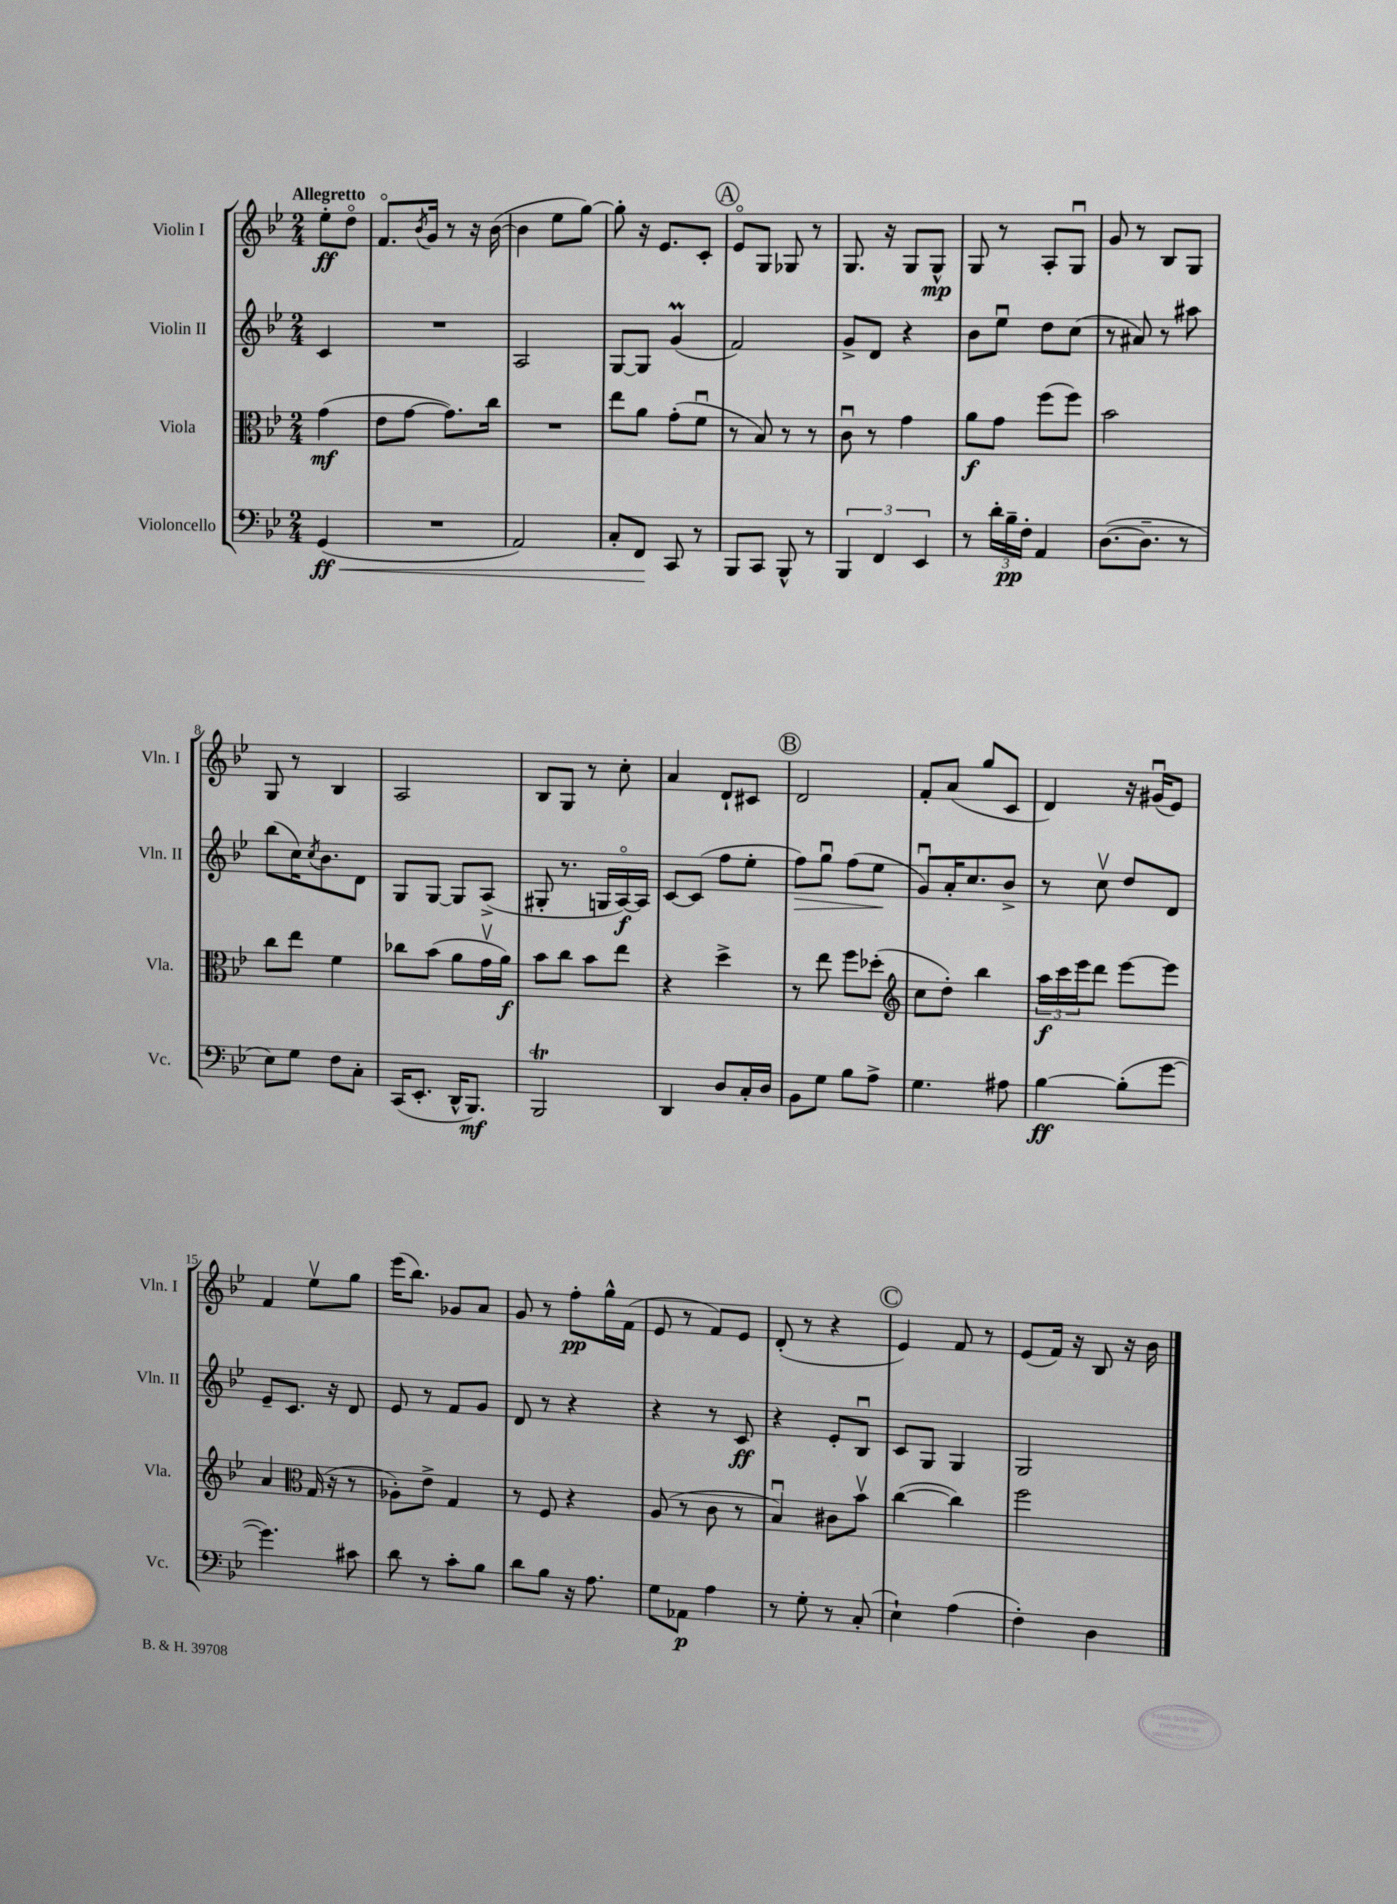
<<
\new StaffGroup <<
\new Staff = "s0" \with { instrumentName = "Violin I" shortInstrumentName = "Vln. I" } {
    \clef treble \key bes \major \numericTimeSignature \time 2/4 \partial 4 \tempo "Allegretto"
    ees''8-.\ff d''8\flageolet |
    f'8.\flageolet \acciaccatura { bes'8 } g'16 r8 r16 bes'16~( |
    bes'4 ees''8 g''8~) |
    g''8-. r16 ees'8. c'8-. |
    \mark \markup { \circle "A" } ees'8\flageolet g8 ges8 r8 |
    g8. r16 g8 g8-^\mp |
    g8 r8 a8-. g8\downbow |
    g'8 r8 bes8 g8 |
    g8 r8 bes4 |
    a2 |
    bes8 g8 r8 c''8-. |
    a'4 d'8-! cis'8 |
    \mark \markup { \circle "B" } d'2 |
    f'8-. a'8( g''8 c'8 |
    d'4) r16 gis'16\downbow( ees'8) |
    f'4 ees''8\upbow g''8 |
    ees'''16( bes''8.) ges'8 a'8 |
    g'8 r8 f''8-.\pp g''16-^ f'16( |
    ees'8 r8 f'8) ees'8 |
    d'8-.( r8 r4 |
    \mark \markup { \circle "C" } ees'4) f'8 r8 |
    ees'8( f'16) r16 bes8 r16 bes'16 \bar "|." |
}
\new Staff = "s1" \with { instrumentName = "Violin II" shortInstrumentName = "Vln. II" } {
    \clef treble \key bes \major \numericTimeSignature \time 2/4 \partial 4
    c'4 |
    R2 |
    a2 |
    g8~ g8 g'4\prall( |
    \mark \markup { \circle "A" } f'2) |
    g'8-> d'8 r4 |
    bes'8 ees''8\downbow d''8 c''8( |
    r8 ais'8) r8 ais''8 |
    bes''8( c''16) \acciaccatura { c''8 } bes'8. d'8 |
    g8 g8~ g8 a8->( |
    gis8-. r8. g16 a16~\flageolet\f) a16 |
    c'8~ c'8( f''8 ees''8-. |
    \mark \markup { \circle "B" } f''8\>) g''8\downbow f''8( ees''8\! |
    g'8\downbow) a'16-. c''8. bes'8-> |
    r8 c''8\upbow d''8 d'8 |
    ees'8-- c'8. r16 d'8 |
    ees'8 r8 f'8 g'8 |
    d'8 r8 r4 |
    r4 r8 c'8\ff |
    r4 ees'8-. bes8\downbow |
    \mark \markup { \circle "C" } c'8 g8 g4 |
    g2 \bar "|." |
}
\new Staff = "s2" \with { instrumentName = "Viola" shortInstrumentName = "Vla." } {
    \clef alto \key bes \major \numericTimeSignature \time 2/4 \partial 4
    g'4\mf( |
    ees'8 g'8~ g'8.) c''16 |
    R2 |
    ees''8 a'8 g'8-.( f'8\downbow |
    \mark \markup { \circle "A" } r8 bes8) r8 r8 |
    c'8\downbow r8 g'4 |
    a'8\f g'8 f''8( f''8) |
    bes'2 |
    c''8 ees''8 f'4 |
    ces''8 bes'8( a'8 g'16\upbow a'16\f) |
    bes'8 c''8 bes'8 ees''8 |
    r4 d''4-> |
    \mark \markup { \circle "B" } r8 ees''8 f''8 des''8-.( |
    \clef treble c''8 d''8-.) bes''4 |
    \tuplet 3/2 { a''16\f c'''16 ees'''16 } d'''8 ees'''8~ ees'''8 |
    a'4 \clef alto g16( r16 r8 |
    aes8-.) ees'8-> g4 |
    r8 f8 r4 |
    a8( r8 c'8 r8 |
    bes4\downbow) cis'8 bes'8\upbow |
    \mark \markup { \circle "C" } c''4~( c''4) |
    f''2 \bar "|." |
}
\new Staff = "s3" \with { instrumentName = "Violoncello" shortInstrumentName = "Vc." } {
    \clef bass \key bes \major \numericTimeSignature \time 2/4 \partial 4
    g,4\ff\<( |
    R2 |
    a,2) |
    c8-. f,8\! c,8 r8 |
    \mark \markup { \circle "A" } bes,,8 c,8 bes,,8-^ r8 |
    \tuplet 3/2 { bes,,4 f,4 ees,4 } |
    r8 \tuplet 3/2 { d'16-. bes16--\pp f16-. } a,4 |
    d8.~( d8.-- r8 |
    ees8) g8 f8 c8-. |
    c,16( ees,8.-. d,16-^ bes,,8.\mf) |
    bes,,2\trill |
    d,4 d8 c16-. d16 |
    \mark \markup { \circle "B" } bes,8 g8 bes8 a8-> |
    g4. ais8 |
    bes4~\ff bes8-.( g'8~ |
    g'4.) cis'8 |
    d'8 r8 c'8-. bes8 |
    d'8 bes8 r16 a8. |
    g8 aes,8\p a4 |
    r8 g8-. r8 c8-.( |
    \mark \markup { \circle "C" } ees4-!) a4( |
    f4-.) d4 \bar "|." |
}
>>
>>
